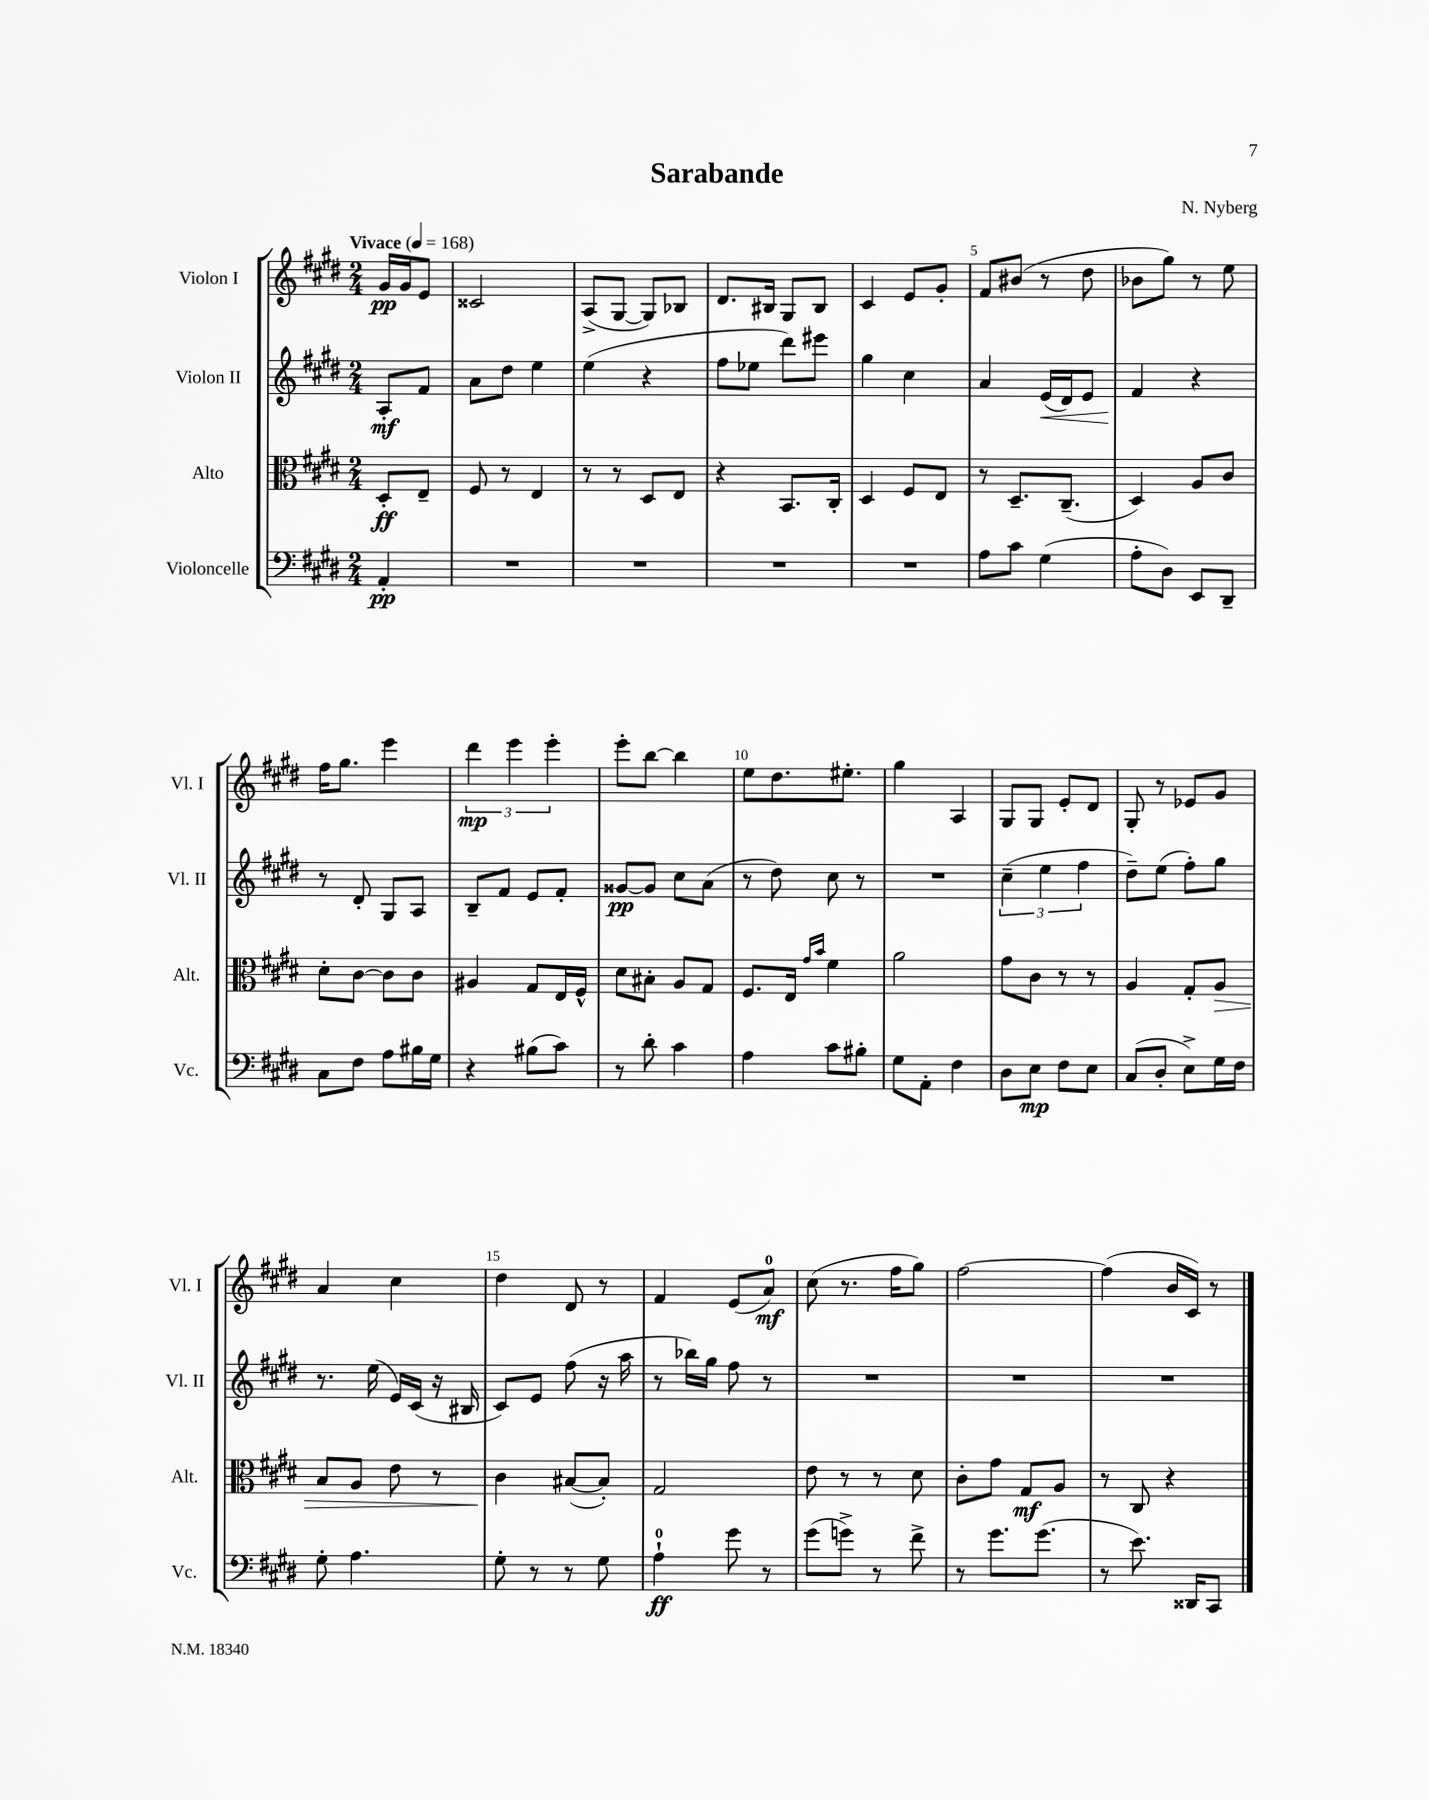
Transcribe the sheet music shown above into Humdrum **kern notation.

**kern	**kern	**kern	**kern
*staff4	*staff3	*staff2	*staff1
*clefF4	*clefC3	*clefG2	*clefG2
*k[f#c#g#d#]	*k[f#c#g#d#]	*k[f#c#g#d#]	*k[f#c#g#d#]
*M2/4	*M2/4	*M2/4	*M2/4
*MM168	*MM168	*MM168	*MM168
4AA'/	8D#'/L	8A'/L	16g#/LL
.	.	.	16g#/J
.	8E~/J	8f#/J	8e/J
=	=	=	=
2r	8F#/	8a\L	2c##/
.	8r	8dd#\J	.
.	4E/	4ee\	.
=	=	=	=
2r	8r	(4ee\	(8A^/L
.	8r	.	[8G#/J
.	8D#/L	4r	8G#/]L)
.	8E/J	.	8B-/J
=	=	=	=
2r	4r	8ff#\L	8.d#/L
.	.	8ee-\J	.
.	.	.	16B#/Jk
.	8.BB/L	8ddd#\L)	8G#/L
.	.	8eee#\J	8B#/J
.	16C#'/Jk	.	.
=	=	=	=
2r	4D#/	4gg#\	4c#/
.	8F#/L	4cc#\	8e/L
.	8E/J	.	8g#'/J
=	=	=	=
8A\L	8r	4a/	8f#/L
8c#\J	8.D#~/L	.	(8b#/J
(4G#\	.	(16e/LL	8r
.	(8.C#~/J	16d#/J)	.
.	.	8e/J	8dd#\
=	=	=	=
8A'\L	4D#/)	4f#/	8b-\L
8D#\J)	.	.	8gg#\J)
8EE/L	8A/L	4r	8r
8DD#~/J	8c#/J	.	8ee\
=	=	=	=
8C#\L	8d#'\L	8r	16ff#\LK
.	.	.	8.gg#\J
8F#\J	[8c#\J	8d#'/	.
8A\L	8c#\]L	8G#/L	4eee\
16B#\L	8c#\J	8A/J	.
16G#\JJ	.	.	.
=	=	=	=
4r	4A#/	8B~/L	6ddd#\
.	.	8f#/J	.
.	.	.	6eee\
(8B#\L	8G#/L	8e/L	.
.	.	.	6eee'\
8c#\J)	16E/L	8f#'/J	.
.	16F#^^/JJ	.	.
=	=	=	=
8r	8d#\L	[8g##/L	8eee'\L
8d#'\	8B#'\J	8g##/]J	[8bb\J
4c#\	8A/L	8cc#\L	4bb\]
.	8G#/J	(8a\J	.
=	=	=	=
4A\	8.F#/L	8r	8ee\L
.	.	8dd#\)	8.dd#\
.	16E/Jk	.	.
.	16qqg#/LL	.	.
.	16qqb/JJ	.	.
8c#\L	4f#\	8cc#\	.
.	.	.	8.ee#'\J
8B#'\J	.	8r	.
=	=	=	=
8G#\L	2a\	2r	4gg#\
8AA'\J	.	.	.
4F#\	.	.	4A/
=	=	=	=
8D#\L	8g#\L	(6cc#~\	8G#/L
8E\J	8c#\J	.	8G#/J
.	.	6ee\	.
8F#\L	8r	.	8e'/L
.	.	6ff#\	.
8E\J	8r	.	8d#/J
=	=	=	=
(8C#/L	4A/	8dd#~\L)	8G#'/
8D#'/J	.	(8ee\J	8r
8E^\L)	8G#'/L	8ff#'\L)	8e-/L
16G#\L	8A/J	8gg#\J	8g#/J
16F#\JJ	.	.	.
=	=	=	=
8G#'\	8B/L	8.r	4a/
4.A\	8A/J	.	.
.	.	(16ee\	.
.	8e\	16e/LL)	4cc#\
.	.	(16c#/JJ	.
.	8r	16r	.
.	.	16B#/	.
=	=	=	=
8G#'\	4c#\	8c#/L)	4dd#\
8r	.	8e/J	.
8r	([8B#/L	(8ff#\	8d#/
8G#\	8B#'/]J)	16r	8r
.	.	16aa\	.
=	=	=	=
4A`\	2G#/	8r	4f#/
.	.	16bb-\LL)	.
.	.	16gg#\JJ	.
8g#\	.	8ff#\	(8e/L
8r	.	8r	8a/J)
=	=	=	=
(8g#\L	8e\	2r	(8cc#\
8g^\J)	8r	.	8.r
8r	8r	.	.
.	.	.	16ff#\LK
8f#^\	8d#\	.	8gg#\J)
=	=	=	=
8r	8c#'\L	2r	[2ff#\
8.g#\L	8g#\J	.	.
.	8G#/L	.	.
(8.g#\J	.	.	.
.	8A/J	.	.
=	=	=	=
8r	8r	2r	(4ff#\]
8.e\)	8C#/	.	.
.	4r	.	16b/LL
16DD##/LK	.	.	16c#/JJ)
8CC#/J	.	.	8r
==	==	==	==
*-	*-	*-	*-
